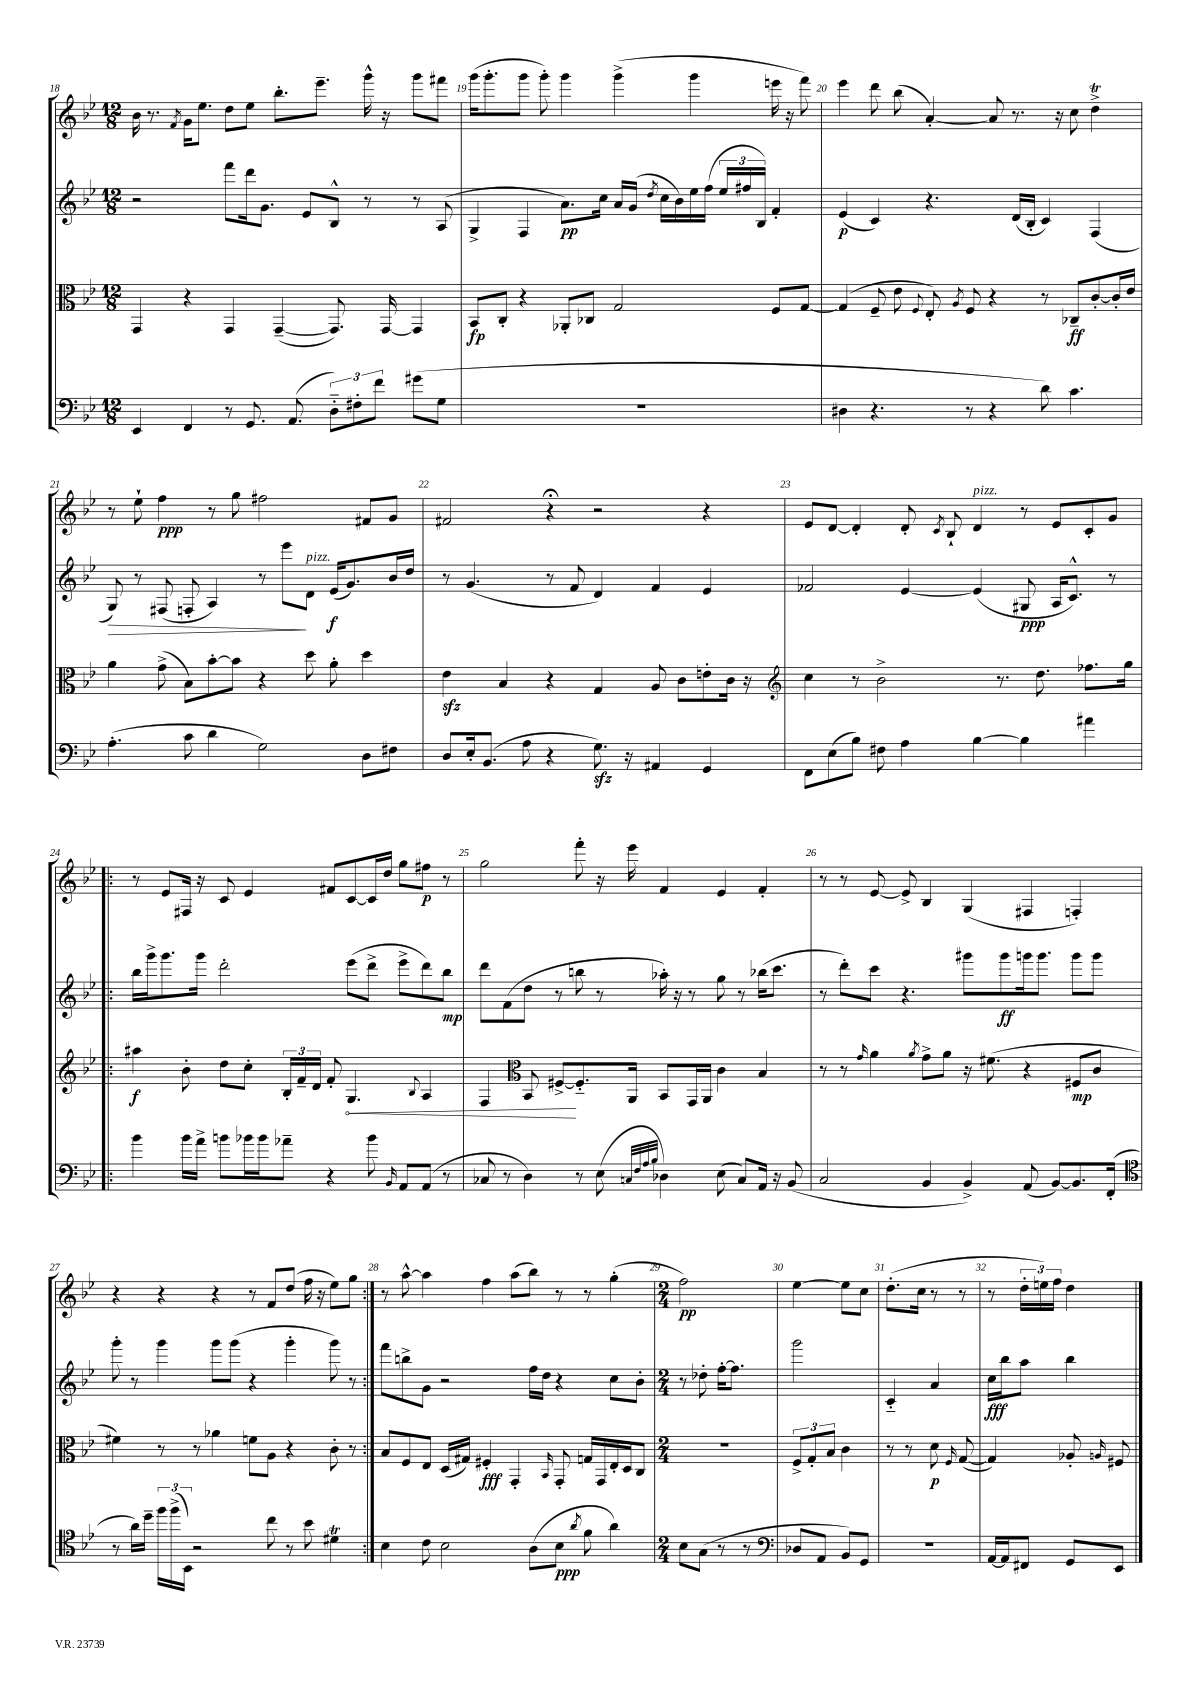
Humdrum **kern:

**kern	**kern	**kern	**kern
*staff4	*staff3	*staff2	*staff1
*clefF4	*clefC3	*clefG2	*clefG2
*k[b-e-]	*k[b-e-]	*k[b-e-]	*k[b-e-]
*M12/8	*M12/8	*M12/8	*M12/8
4EE-	4GG	2r	16b-
.	.	.	8.r
.	.	.	8qf
4FF	4r	.	16g
.	.	.	8.ee-
8r	4GG	8fff	8dd
8.GG	.	16ddd	8ee-
.	.	8.g	.
.	([4GG~	.	8.bb-'
(8.AA	.	.	.
.	.	8e-	.
.	.	.	8.eee-~
12D'~)	8.GG])	8B-^^	.
12F#'	.	.	.
.	.	8r	16ggg^^
12f	.	.	.
.	[16GG	.	16r
(8g#	4GG]	8r	8ggg
8G	.	(8A	8fff#
=	=	=	=
1.r	8BB-	4G^	(16ggg
.	.	.	8.ggg'
.	8C'	.	.
.	4r	4F	8ggg
.	.	.	8ggg')
.	8AA-'	8.a)	4ggg
.	8C-	.	.
.	.	16cc	.
.	2G	16a	(4ggg^
.	.	(16g	.
.	.	8qdd	.
.	.	16cc	.
.	.	16b-)	.
.	.	16ee-	4ggg
.	.	(16ff	.
.	.	24ee-	.
.	.	24ff#	.
.	.	24B-)	.
.	8F	4f'	16eee
.	.	.	16r
.	[8G	.	8fff)
=	=	=	=
4D#	(4G]	(4e-	4eee-
4.r	8F~	4c)	8ddd
.	8e-	.	(8bb-
.	8qqF	.	.
.	8E-')	4.r	[4a')
.	8qA	.	.
8r	8F	.	.
4r	4r	.	8a]
.	.	(16d	8.r
.	.	16B-'	.
8d)	8r	4c)	.
.	.	.	16r
4.c	8C-~	.	8cc
.	[8c'	(4F	4dd^
.	16c']	.	.
.	16e-	.	.
=	=	=	=
(4.A'	4a	8G)	8r
.	.	8r	8ee-`
.	(8g^	(8F#	4ff
8c	8B-)	8F'	.
4d	[8b-'	4A)	8r
.	8b-]	.	8gg
2G)	4r	8r	2ff#
.	.	8eee-	.
.	8dd	8d	.
.	8a'	(16e-	.
.	.	8.g)	.
8D	4dd	.	8f#
8F#	.	16b-	8g
.	.	16dd	.
=	=	=	=
8D	4e-	8r	2f#
16E-'	.	(4.g	.
(8.BB-	.	.	.
.	4B-	.	.
8A	.	.	.
4r	4r	8r	4r;
.	.	8f	.
8.G)	4G	4d)	2r
16r	.	.	.
4AA#	8A	4f	.
.	8c	.	.
4GG	8e'	4e-	4r
.	16c	.	.
.	16r	.	.
=	=	=	=
*	*clefG2	*	*
8FF	4cc	2f-	8e-
(8E-	.	.	[8d
8B-)	8r	.	4d']
8F#	2b-^	.	.
4A	.	[4e-	8d'
.	.	.	8qc
.	.	.	8B-`
[4B-	.	(4e-]	4d
.	8.r	.	.
4B-]	.	8G#	8r
.	8.dd	.	.
.	.	16A	8e-
.	.	8.c^^)	.
4a#	8.ff-	.	8c'
.	.	8r	8g
.	16gg	.	.
=!|:	=!|:	=!|:	=!|:
4b-	4aa#	16bb-	8r
.	.	16ggg^	.
.	.	8.ggg	8e-
16b-	8b-'	.	16F#
16a^	.	16ggg	16r
8b	8dd	2ddd'	8c
16b-	8cc'	.	4e-
16b-	.	.	.
8a-~	24B-'	.	.
.	24f~	.	.
.	24d	.	.
4r	8f'	.	8f#
.	4.G	(8eee-	[8c
8b-	.	8ddd^	16c]
.	.	.	16dd
16qqBB-	.	.	.
8AA	.	8eee-^	8gg
.	8qqB-	.	.
(8AA	4A	8ddd)	8ff#
8r	.	8bb-	8r
=	=	=	=
8C-	4F	8ddd	2gg
8r	.	(8f	.
*	*clefC3	*	*
4D)	8BB-	8dd	.
.	[8F#^	8r	.
8r	8.F#'~]	8bb	8fff'
(8E-	.	8r	16r
.	16AA	.	16eee-
32qqC	.	.	.
32qqF	.	.	.
32qqA	.	.	.
32qqB-	.	.	.
4D-)	8BB-	16aa-')	4f
.	.	16r	.
.	16GG	8r	.
.	16AA	.	.
(8E-	4c	8gg	4e-
8C)	.	8r	.
16AA	4B-	(16bb-	4f'
16r	.	8.ccc	.
(8BB-	.	.	.
=	=	=	=
2C	8r	8r	8r
.	8r	8ddd')	8r
.	16qqg	.	.
.	4a	8ccc	[8e-
.	.	4.r	8e-^]
.	8qa	.	.
4BB-	8g^	.	4B-
.	8a	.	.
4BB-^)	16r	8ggg#	(4G
.	(8.f#	.	.
.	.	8ggg#	.
(8AA	4r	16ggg	4F#
.	.	8.ggg	.
[8BB-)	.	.	.
8.BB-]	8F#	8ggg	4F')
.	8c	8ggg	.
(16FF'	.	.	.
=	=	=	=
*clefC4	*	*	*
8r	4f#)	8ggg'	4r
16a)	.	8r	.
16dd~	.	.	.
24ff	8r	4ggg	4r
(24ff^	.	.	.
24BB-)	.	.	.
2r	8r	.	.
.	4a-	8ggg	4r
.	.	(8ggg	.
.	8f	4r	8r
8cc	8A	.	8f
8r	4r	4ggg'	(8dd
8b-	.	.	16ff
.	.	.	16r
4d#	8c'	8ggg)	8ee-)
.	8r	8r	8gg
=:|!	=:|!	=:|!	=:|!
4B-	8B-	8fff	8r
.	8F	8bb^	[8aa^^
8c	8E-	8g	4aa]
2B-	(16D	2r	.
.	16G#)	.	.
.	4F#'	.	4ff
.	4GG'	.	(8aa
(8A	.	16ff	8bb-)
.	.	16dd	.
.	16qqBB-	.	.
8B-	8GG'	4r	8r
8qa	.	.	.
8f	16G	.	8r
.	16GG	.	.
4a)	16E-'	8cc	(4gg'
.	16D	.	.
.	8C	8b-'	.
=	=	=	=
*M2/4	*M2/4	*M2/4	*M2/4
8B-	2r	8r	2ff)
(8G	.	8dd-'	.
8r	.	[16ff'	.
.	.	8.ff]	.
8r	.	.	.
=	=	=	=
*clefF4	*	*	*
8D-	12F^	2ggg	[4ee-
.	12G'	.	.
8AA	.	.	.
.	12B-	.	.
8BB-)	4c	.	8ee-]
8GG	.	.	8cc
=	=	=	=
2r	8r	4c'~	(8.dd'
.	8r	.	.
.	.	.	16cc
.	8d	4a	8r
.	16qqF	.	.
.	([8G	.	8r
=	=	=	=
[16AA	4G])	16cc	8r
16AA]	.	16bb-	.
8FF#	.	8aa	24dd'
.	.	.	24ee)
.	.	.	24ff
8GG	8A-'	4bb-	4dd
.	16qqA	.	.
8EE-	8F#	.	.
==	==	==	==
*-	*-	*-	*-
